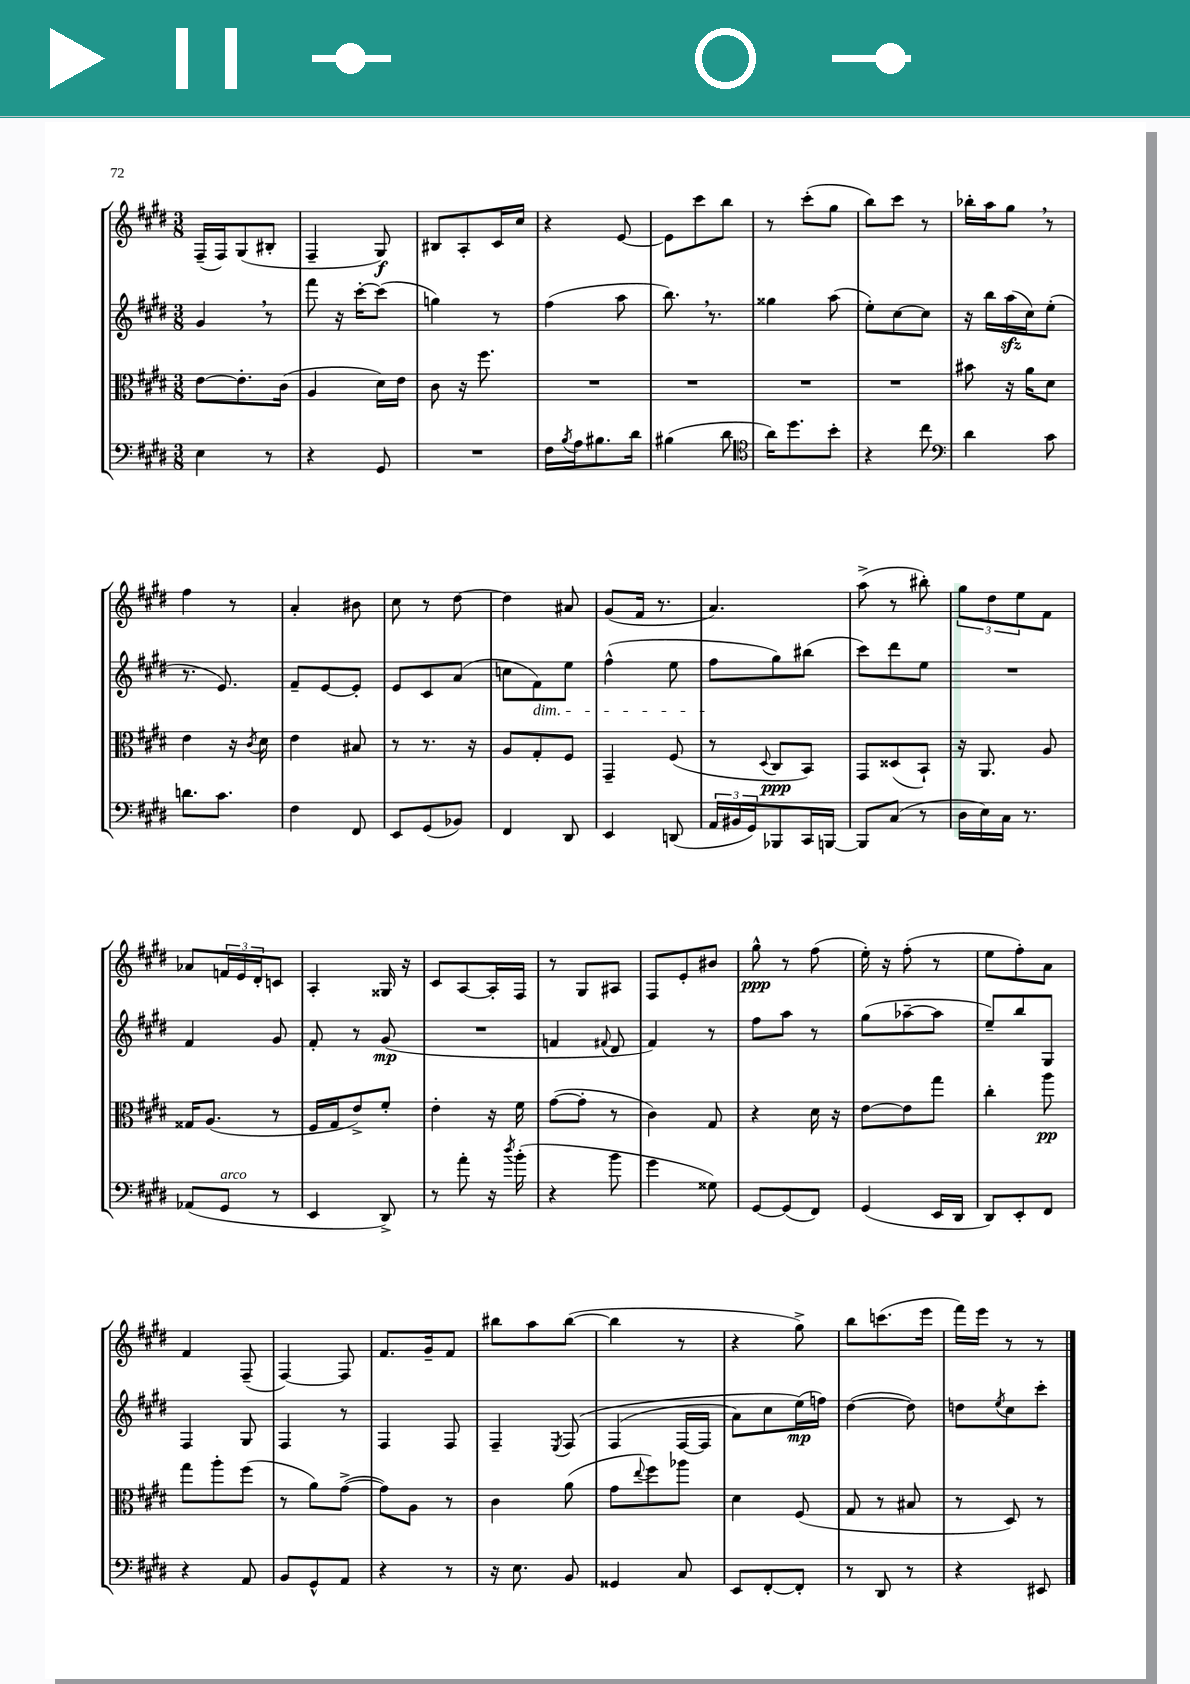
<<
\new StaffGroup <<
\new Staff = "s0" {
    \clef treble \key e \major \numericTimeSignature \time 3/8
    fis16--( fis16) gis8( bis8-. |
    fis4-- gis8\f) |
    bis8 a8-. cis'16 cis''16 |
    r4 e'8~ |
    e'8 cis'''8 b''8 |
    r8 cis'''8-.( gis''8 |
    b''8) cis'''8 r8 |
    bes''16-. a''16 gis''8 \breathe r8 |
    fis''4 r8 |
    a'4-. bis'8 |
    cis''8 r8 dis''8~ |
    dis''4 ais'8 |
    gis'8( fis'16 r8. |
    a'4.) |
    a''8->( r8 bis''8-.) |
    \tuplet 3/2 { gis''8 dis''8 e''8 } fis'8 |
    aes'8 \tuplet 3/2 { f'16 e'16 dis'16-. } c'8 |
    a4-. gisis16 r16 |
    cis'8 a8~ a16-. fis16 |
    r8 gis8 ais8 |
    fis8 e'8-. bis'8 |
    gis''8-^\ppp r8 fis''8( |
    e''16-.) r16 fis''8-.( r8 |
    e''8 fis''8-.) a'8 |
    fis'4 fis8--( |
    fis4~) fis8 |
    fis'8. gis'16-- fis'8 |
    bis''8 a''8 bis''8~( |
    bis''4 r8 |
    r4 gis''8->) |
    b''8 c'''8.( e'''16 |
    fis'''16) e'''16 r8 r8 \bar "|." |
}
\new Staff = "s1" {
    \clef treble \key e \major \numericTimeSignature \time 3/8
    gis'4 \breathe r8 |
    fis'''8 r16 cis'''16~-. cis'''8( |
    g''4) r8 |
    fis''4( a''8 |
    b''8.) \breathe r8. |
    gisis''4 a''8( |
    e''8-.) cis''8~ cis''8 |
    r16 b''16 a''16\sfz( cis''16) e''8-.( |
    r8. e'8.) |
    fis'8-- e'8~ e'8-. |
    e'8 cis'8 a'8( |
    c''8 fis'8\dim) e''8 |
    fis''4-^( e''8 |
    fis''8\! gis''8) bis''8( |
    cis'''8) dis'''8 e''8 |
    R4. |
    fis'4 gis'8 |
    fis'8-. r8 gis'8\mp( |
    R4. |
    f'4 \appoggiatura { fis'8 } dis'8 |
    fis'4) r8 |
    fis''8 a''8 r8 |
    gis''8( aes''8~-- aes''8 |
    e''8--) b''8 gis8 |
    fis4 gis8 |
    fis4 r8 |
    fis4 fis8 |
    fis4-- \acciaccatura { e8 } fis8\( |
    fis4( fis16~ fis16 |
    a'8) cis''8 e''16\mp(\) f''16) |
    dis''4~( dis''8) |
    d''8 \acciaccatura { e''8 } cis''8 cis'''8-. \bar "|." |
}
\new Staff = "s2" {
    \clef alto \key e \major \numericTimeSignature \time 3/8
    e'8~ e'8.-. cis'16( |
    a4 dis'16) e'16 |
    cis'8 r16 fis''8. |
    R4. |
    R4. |
    R4. |
    R4. |
    bis'8 r16 a'16 dis'8 |
    e'4 r16 \acciaccatura { cis'8 } dis'16 |
    e'4 bis8 |
    r8 r8. r16 |
    a8 gis8-. fis8 |
    gis,4-- fis8( |
    r8 \appoggiatura { dis8 } cis8\ppp b,8) |
    gis,8 disis8( b,8-!) |
    r16 a,8. a8 |
    gisis16 a8.( r8 |
    fis16 gis16 e'8->) fis'8-. |
    e'4-. r16 fis'16 |
    gis'8~( gis'8-. r8 |
    cis'4) gis8 |
    r4 dis'16 r16 |
    e'8~ e'8 gis''8 |
    cis''4-. a''8\pp |
    gis''8 a''8-. fis''8( |
    r8 a'8) gis'8~->( |
    gis'8) a8 r8 |
    cis'4 a'8( |
    gis'8 \appoggiatura { e''8 } fis''8) aes''8 |
    dis'4 fis8( |
    gis8 r8 bis8 |
    r8 dis8) r8 \bar "|." |
}
\new Staff = "s3" {
    \clef bass \key e \major \numericTimeSignature \time 3/8
    e4 r8 |
    r4 gis,8 |
    R4. |
    fis16 \acciaccatura { b8 } a16 bis8. dis'16 |
    bis4( dis'8 |
    \clef tenor a'16) dis''8. b'8-. |
    r4 cis''8 |
    \clef bass dis'4 cis'8 |
    d'8. cis'8. |
    fis4 fis,8 |
    e,8 gis,8( bes,8) |
    fis,4 dis,8 |
    e,4 d,8( |
    \tuplet 3/2 { a,16 bis,16 gis,16) } bes,,8 cis,16 b,,16~ |
    b,,8 cis8( r8 |
    dis16 e16) cis16 r8. |
    aes,8( gis,8^\markup { \italic "arco" } r8 |
    e,4 dis,8->) |
    r8 a'8-. r16 \acciaccatura { dis''8 } b'16-.( |
    r4 b'8 |
    gis'4 gisis8) |
    gis,8~ gis,8( fis,8) |
    gis,4( e,16 dis,16 |
    dis,8) e,8-. fis,8 |
    r4 a,8 |
    b,8 gis,8-^ a,8 |
    r4 r8 |
    r16 e8. b,8 |
    gisis,4 cis8 |
    e,8 fis,8~-. fis,8-. |
    r8 dis,8 r8 |
    r4 eis,8 \bar "|." |
}
>>
>>
\layout { \context { \Score \remove "Bar_number_engraver" } }
